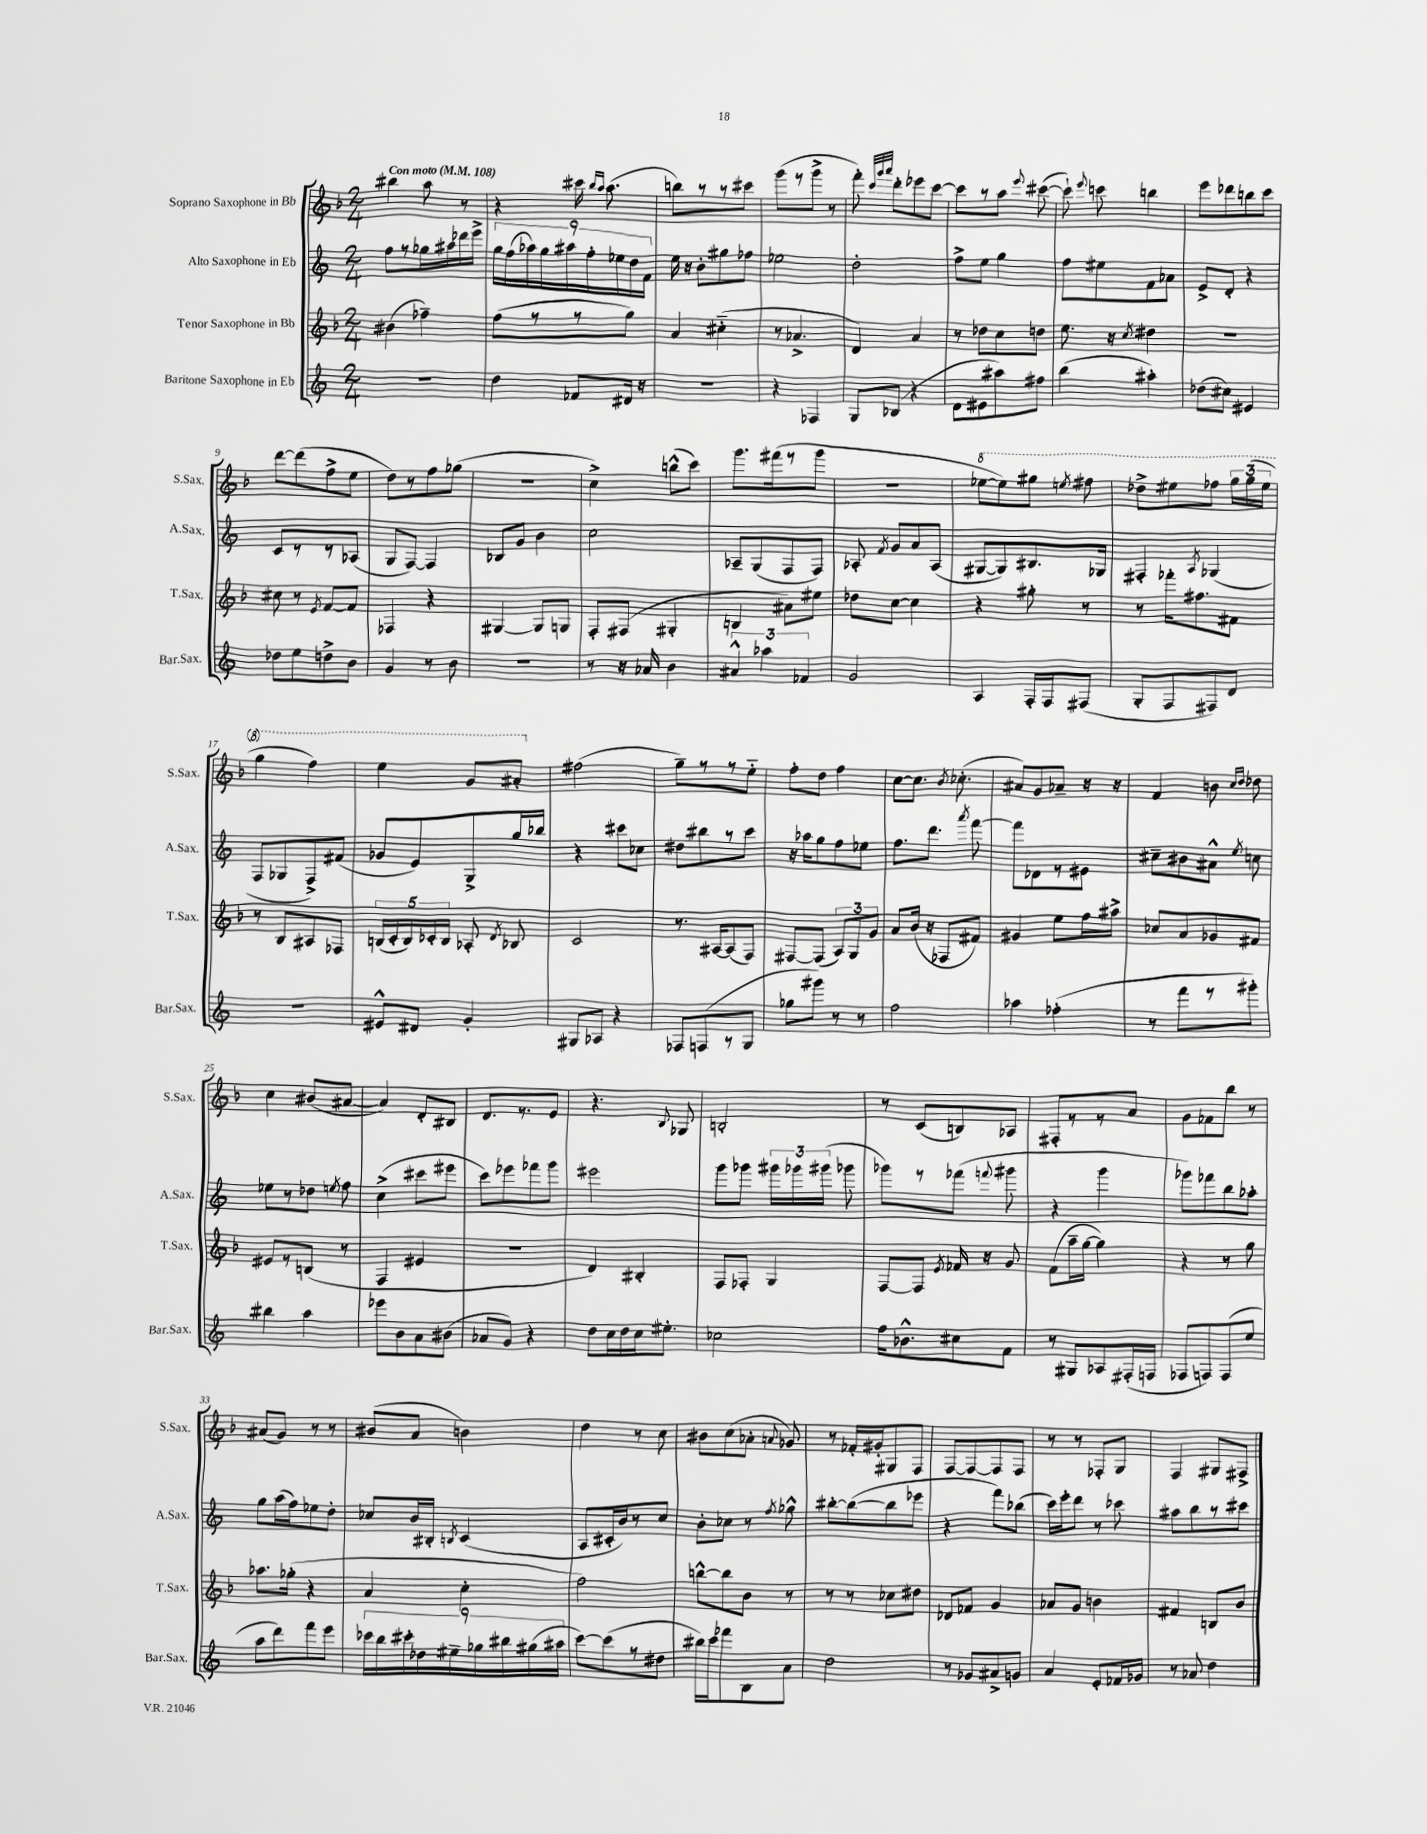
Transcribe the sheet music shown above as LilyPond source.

<<
\new StaffGroup <<
\new Staff = "s0" \with { instrumentName = "Soprano Saxophone in Bb" shortInstrumentName = "S.Sax." } {
    \clef treble \key f \major \numericTimeSignature \time 2/4 \tempo "Con moto" 4 = 108
    \autoBeamOff bis''4 a''8 r8 |
    r4 cis'''16 \grace { bes''16[ a''16] } a''8.( |
    b''8[) r8 r8 cis'''8] |
    g'''8[( r8 g'''8]-> r8 |
    f'''8-.) \grace { c'''32[ g'''32 a'''32] } d'''8[-. ees'''8 c'''8]~ |
    c'''8[ r8 a''8] \appoggiatura { e'''8 } cis'''8~( |
    cis'''8-!) \appoggiatura { e'''8 } c'''8 b''4 |
    e'''8[ des'''8 b''8 c'''8] |
    d'''8[~ d'''8( f''8-> e''8] |
    d''8[) r8 f''8 ges''8]( |
    R2 |
    c''4->) b''8[-^( c'''8]) |
    g'''8.[ fis'''16( r8 g'''8] |
    R2 |
    \ottava #1 ees'''8[~ ees'''8) gis'''8] \acciaccatura { e'''8 } fis'''8 |
    des'''8[-> eis'''8 fes'''8] \tuplet 3/2 { g'''16[ g'''16( eis'''16] } |
    g'''4 f'''4) |
    e'''4 g''8[ ais''8]-. \ottava #0 |
    fis''2( |
    g''8[--) r8 r8 e''8]-_ |
    f''8[-. d''8] f''4 |
    c''8[~ c''8.] \acciaccatura { bes'8 } ces''8.-.( |
    ais'8[) g'8 aes'8]-- r16 r16 |
    f'4 b'8 \grace { c''16[ d''16] } des''8 |
    c''4 bis'8[( ais'8]~ |
    ais'4) d'8[-. bis8] |
    d'8.[ r8. e'8] |
    r4. \appoggiatura { bes8 } ges8 |
    b2-. |
    r8 c'8[( b8) aes8] |
    fis8[-. r8 r8 a'8] |
    g'8[ fes'8 bes''8] r8 |
    ais'8[( g'8]) r8 r8 |
    bis'8[( a'8] b'4) |
    d''4 r8 c''8 |
    bis'8[ c''8( aes'8]-. \appoggiatura { a'8 } ges'8) |
    r8 fes'16[-. gis'16-. gis8 f8] |
    f8[~ f8~ f8 f8] |
    r8 r8 fes8[-. g8] |
    f4 gis8[ fis8]-> \bar "|." |
}
\new Staff = "s1" \with { instrumentName = "Alto Saxophone in Eb" shortInstrumentName = "A.Sax." } {
    \clef treble \key c \major \numericTimeSignature \time 2/4
    \autoBeamOff f''8[ r8 ges''16 ais''16 des'''16 e'''16]-> |
    \tuplet 9/8 { g''16[ f''16( aes''16) g''16 ais''16 f''16-. ees''16 d''16 f'16] } |
    e''16 r16 b'8[-. gis''8 fes''8] |
    ees''2 |
    d''2-. |
    f''8[-> e''8] g''4 |
    f''8[ eis''8 f'8 aes'8] |
    e'8[-> d'8]-. r4 |
    c'8[ r8 r8 aes8]( |
    g8[ f8]~) f4 |
    bes8[ g'8] b'4 |
    c''2 |
    aes8[-- g8( f8 f8]) |
    aes8-. \acciaccatura { f'8 } g'8[ a'8 aes8]( |
    gis8[~ gis8) bis8. ges16] |
    fis4-. \acciaccatura { a8 } ges4( |
    f8[ ges8 f8->) fis'8]( |
    ges'8[ e'8) g8-> g''16 bes''16] |
    r4 cis'''8[ ces''8] |
    dis''8[ bis''8 r8 c'''8] |
    r16 aes''16[ g''8 f''8 ees''8] |
    f''8.[ d'''8.] \acciaccatura { a'''8 } f'''8~ |
    f'''8[ des'8 r8 eis'8] |
    cis''8[-- bis'8 ais'8]-^ \acciaccatura { e''8 } c''8 |
    ees''8[ r8 des''8] \acciaccatura { e''8 } f''8 |
    c''4->( cis'''8[ eis'''8] |
    c'''8[) ees'''8 fes'''8 g'''8] |
    eis'''2 |
    g'''8[ ges'''8] \tuplet 3/2 { gis'''16[ ges'''16 gis'''16]( } ges'''8 |
    ges'''8[) r8 fes'''8]( \appoggiatura { f'''8 } gis'''8 |
    r4 g'''4 |
    ges'''8[) fes'''8 b''8 aes''8]-. |
    g''8[ a''16( f''16) ees''8 d''8]-. |
    ces''8[ b'16 bis16]-. \acciaccatura { b8 } c'4( |
    a8[ cis'16-. b'16) r8 c''8] |
    b'8[-. ces''8] r8 \acciaccatura { f''8 } ges''8-^ |
    bis''8[~-. bis''8~( bis''8 ees'''8] |
    r4 f'''8[) bes''8]( |
    c'''16[) e'''16-. d'''8] r8 ces'''8 |
    ais''8[ b''8 r8 cis'''8] \bar "|." |
}
\new Staff = "s2" \with { instrumentName = "Tenor Saxophone in Bb" shortInstrumentName = "T.Sax." } {
    \clef treble \key f \major \numericTimeSignature \time 2/4
    \autoBeamOff bis'4( fes''4--) |
    f''8[( r8 r8 g''8]) |
    a'4 cis''4-_( |
    r8 aes'4.-> |
    d'4) a'4 |
    r8 des''8[ c''8 d''8] |
    e''8. r16 \acciaccatura { c''8 } dis''4 |
    R2 |
    cis''8 r8 \acciaccatura { e'8 } f'8[~ f'8] |
    fes4 r4 |
    gis4~ gis8[ g8] |
    f8[-. fis8]( gis4-. |
    b4 ais'8[) eis''8] |
    des''8[ c''8]~ c''4 |
    r4 gis''8-. r8 |
    r8 fes'''16[-. fis''8. fis'8] |
    r8 bes8[ ais8 fes8] |
    \tuplet 5/4 { b16[( c'16-. b16) ces'16-. b16] } aes8-. \acciaccatura { d'8 } bes8 |
    c'2 |
    r8. ais16[~ ais8( f8]) |
    fis8[~ fis8]( \tuplet 3/2 { a8[) g8 g'8] } |
    a'8[ bes'16]( r16 fes8[ fis'8]) |
    gis'4 e''8[ f''16 ais''16]-> |
    ces''8[ a'8 ges'8 fis'8] |
    eis'8[ r8 b8]( r8 |
    f4 eis'4 |
    r2 |
    d'4) bis4-. |
    f8[ fes8]-. g4 |
    f8[~ f8] \acciaccatura { e'8 } fes'16 r16 g'8 |
    f'8[( a''16-- g''16]~ g''4) |
    r4 r8 g''8 |
    aes''8.[ ges''16]-.( r4 |
    a'4 c''4-. |
    f''2) |
    b''8[~-^ b''8 bes'8] r8 |
    r8 r8 ces''8[ dis''8] |
    des'8[ fes'8] g'4 |
    aes'8[ g'8] b'4 |
    fis'4 b8[ bes'8] \bar "|." |
}
\new Staff = "s3" \with { instrumentName = "Baritone Saxophone in Eb" shortInstrumentName = "Bar.Sax." } {
    \clef treble \key c \major \numericTimeSignature \time 2/4
    \autoBeamOff r2 |
    d''4 fes'8[ dis'16] r16 |
    R2 |
    r4 fes4 |
    g8[ bes8]( r4 |
    d'8[ eis'8 ais''8) fis''8] |
    b''4( ais''4-.) |
    des''8[( cis''8]) eis'4 |
    des''8[ e''8 d''8-> b'8] |
    g'4 r8 b'8 |
    R2 |
    r8 r16 aes'16 b'4 |
    \tuplet 3/2 { ais'4-^ aes''4 fes'4 } |
    g'2 |
    a4 f16[-. f16 fis8]( |
    g8[-. f8 fis8) d'8] |
    r2 |
    eis'8[-^ dis'8] g'4-. |
    gis8[ aes8] r4 |
    fes8[ f8( r8 g8] |
    ges''8[ gis'''8]) r8 r8 |
    f''2 |
    aes''4 fes''4-.( |
    r8 f'''8[ r8 gis'''8]-.) |
    bis''4 a''4 |
    ees'''8[ b'8 a'8 bis'8]( |
    aes'8[ g'8]) r4 |
    d''8[ c''16 d''16 c''16 eis''8.]-. |
    ces''2 |
    f''16[ bes'8.-^ cis''8 f'8] |
    r8 gis8[ aes8 fis16-.( f16] |
    fes8[ f8) f8( e''8] |
    a''8[ d'''8) f'''8 e'''8] |
    \tuplet 9/8 { ces'''16[ b''16 cis'''16-. des''16 eis''16-- ges''16 bis''16 gis''16( ais''16] } |
    c'''8[~) c'''8( r8 dis''8] |
    bis''16[) c'''16 fes'''8 b8 a'8] |
    d''2 |
    r8 ges'8[ ais'8-> g'8] |
    a'4 e'8[-. fes'16 ges'16] |
    r8 aes'8 d''4 \bar "|." |
}
>>
>>
